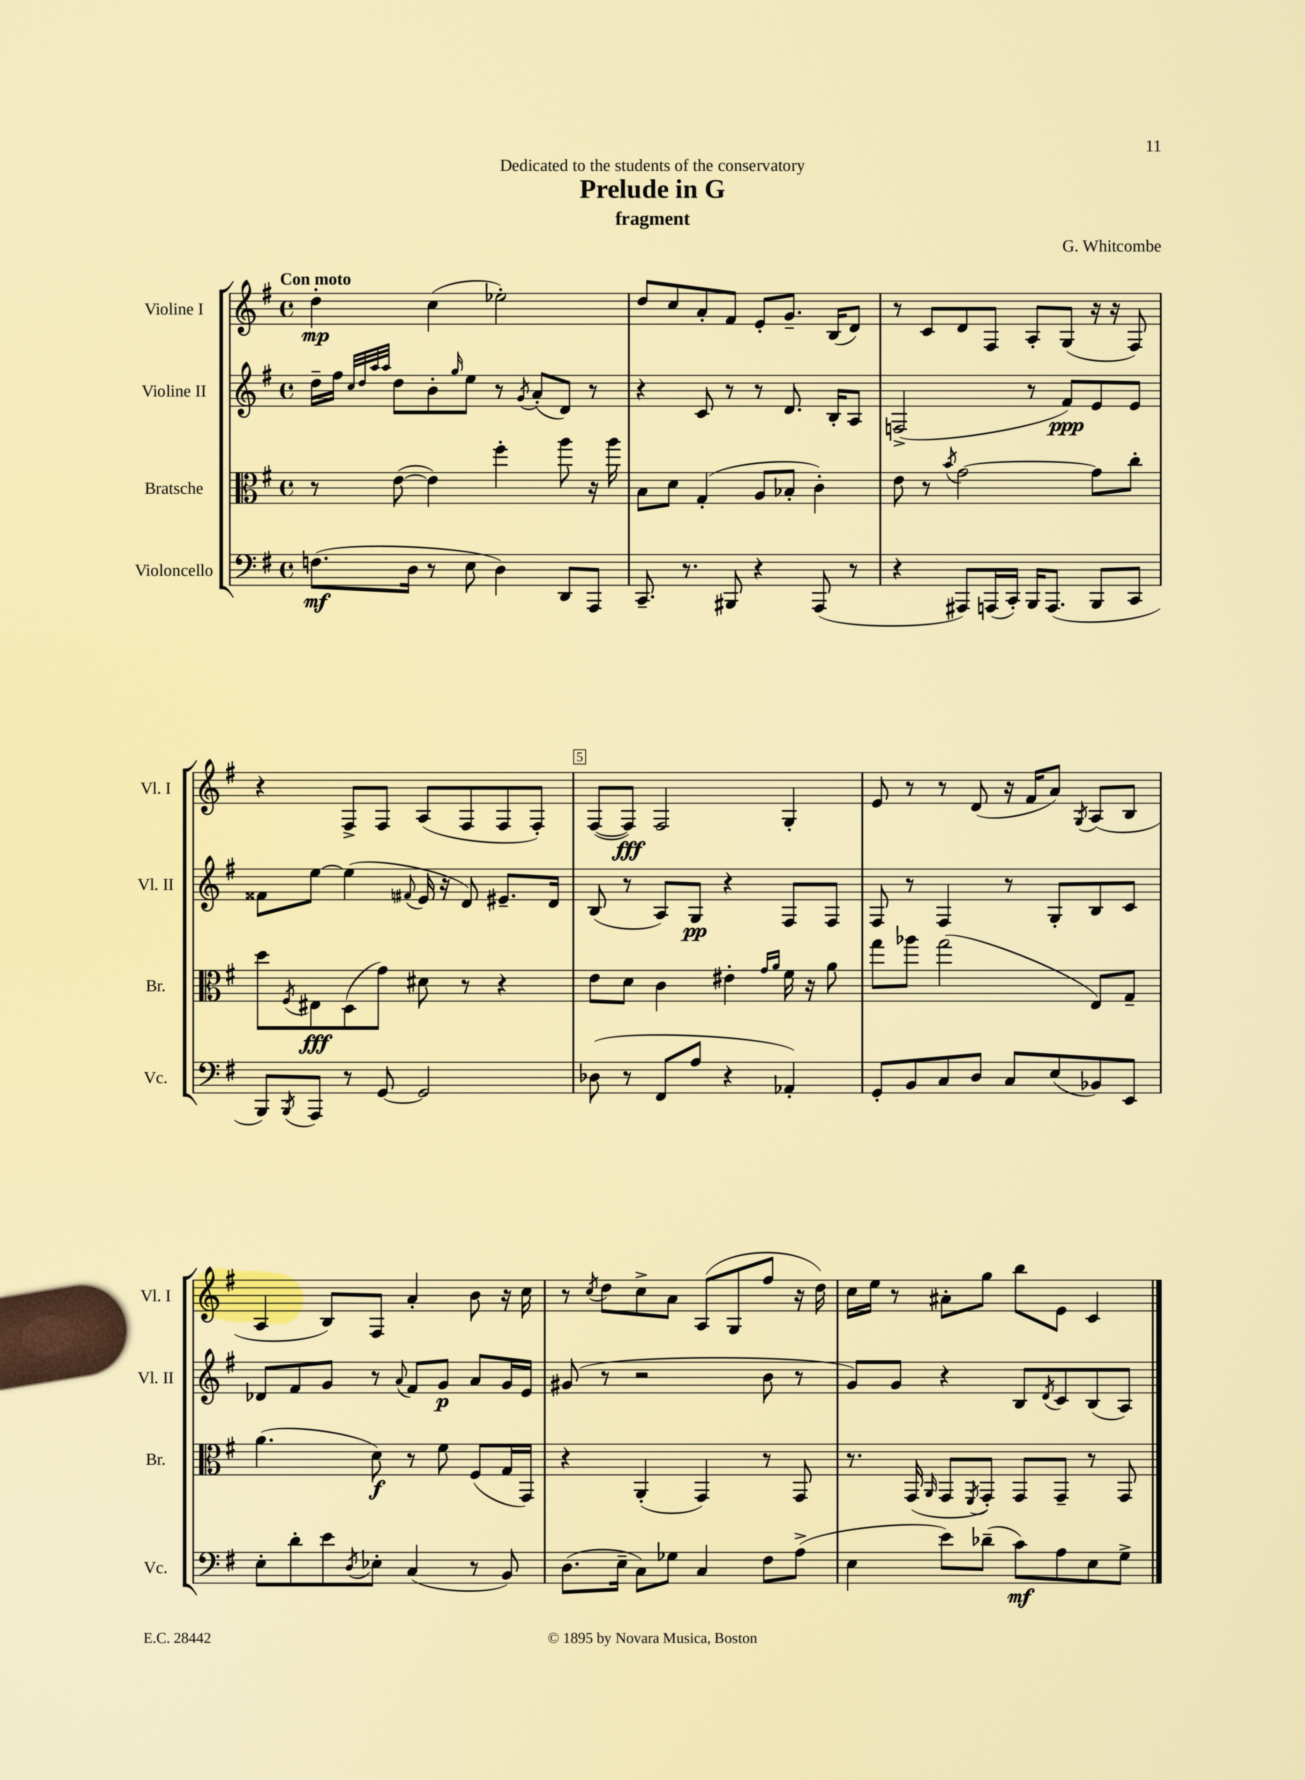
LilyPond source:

\header { title = "Prelude in G" composer = "G. Whitcombe" subtitle = "fragment" dedication = "Dedicated to the students of the conservatory" }
<<
\new StaffGroup <<
\new Staff = "s0" \with { instrumentName = "Violine I" shortInstrumentName = "Vl. I" } {
    \clef treble \key g \major \defaultTimeSignature \time 4/4 \tempo "Con moto"
    d''4-.\mp c''4( ees''2-.) |
    d''8 c''8 a'8-. fis'8 e'8-. g'8.-- b16( d'8) |
    r8 c'8 d'8 fis8 a8-. g8( r16 r16 fis8) |
    r4 fis8-> fis8 a8( fis8 fis8 fis8-.) |
    fis8~( fis8\fff) fis2 g4-. |
    e'8 r8 r8 d'8( r16 fis'16 a'8) \acciaccatura { g8 } a8( b8 |
    a4 b8) fis8 a'4-. b'8 r16 c''16 |
    r8 \acciaccatura { c''8 } d''8 c''8-> a'8 a8( g8 fis''8 r16 d''16) |
    c''16 e''16 r8 ais'8-. g''8 b''8 e'8 c'4 \bar "|." |
}
\new Staff = "s1" \with { instrumentName = "Violine II" shortInstrumentName = "Vl. II" } {
    \clef treble \key g \major \defaultTimeSignature \time 4/4
    d''16-- fis''16 \grace { c''32 d''32 a''32 a''32 } d''8 b'8-. \grace { g''16 } e''8 r8 \acciaccatura { g'8 } a'8-.( d'8) r8 |
    r4 c'8 r8 r8 d'8. b16-. a8 |
    f2->( r8 fis'8\ppp) e'8 e'8 |
    fisis'8 e''8~ e''4( \appoggiatura { fis'8 } e'16 r16 d'8) eis'8.-- d'16 |
    b8( r8 a8) g8\pp r4 fis8 fis8 |
    fis8 r8 fis4 r8 g8-. b8 c'8 |
    des'8 fis'8 g'8 r8 \appoggiatura { a'8 } fis'8 g'8\p a'8 g'16 e'16 |
    gis'8( r8 r2 b'8 r8 |
    g'8) g'8 r4 b8 \acciaccatura { d'8 } c'8 b8( a8) \bar "|." |
}
\new Staff = "s2" \with { instrumentName = "Bratsche" shortInstrumentName = "Br." } {
    \clef alto \key g \major \defaultTimeSignature \time 4/4
    r8 e'8~( e'4) fis''4-. a''8 r16 a''16 |
    b8 d'8 g4-.( a8 bes8-. c'4-.) |
    e'8 r8 \acciaccatura { b'8 } g'2~ g'8 c''8-. |
    d''8 \acciaccatura { fis8 } eis8\fff d8( g'8) dis'8 r8 r4 |
    e'8 d'8 c'4 eis'4-. \grace { g'16 a'16 } fis'16 r16 a'8 |
    g''8 aes''8 g''2( e8) g8-- |
    a'4.( d'8\f) r8 fis'8 fis8( g16 g,16) |
    r4 a,4-.( g,4) r8 g,8 |
    r8. g,16( \grace { a,16 } g,8 \acciaccatura { fis,8 } g,8-.) g,8 g,8-- r8 g,8 \bar "|." |
}
\new Staff = "s3" \with { instrumentName = "Violoncello" shortInstrumentName = "Vc." } {
    \clef bass \key g \major \defaultTimeSignature \time 4/4
    f8.\mf( d16 r8 e8 d4) d,8 a,,8 |
    c,8.-- r8. bis,,8 r4 a,,8( r8 |
    r4 ais,,8) a,,16( c,16-.) b,,16 a,,8.( b,,8 c,8 |
    b,,8) \acciaccatura { b,,8 } a,,8 r8 g,8~ g,2 |
    des8( r8 fis,8 a8 r4 aes,4-.) |
    g,8-. b,8 c8 d8 c8 e8( bes,8) e,8 |
    e8-. d'8-. e'8 \acciaccatura { d8 } ees8-. c4( r8 b,8) |
    d8.( e16-- c8) ges8 c4 fis8 a8->( |
    e4 e'8) des'8--( c'8\mf) a8 e8 g8-> \bar "|." |
}
>>
>>
\layout { \context { \Score \override BarNumber.break-visibility = ##(#f #t #t) barNumberVisibility = #(every-nth-bar-number-visible 5) \override BarNumber.stencil = #(make-stencil-boxer 0.1 0.3 ly:text-interface::print) } }
